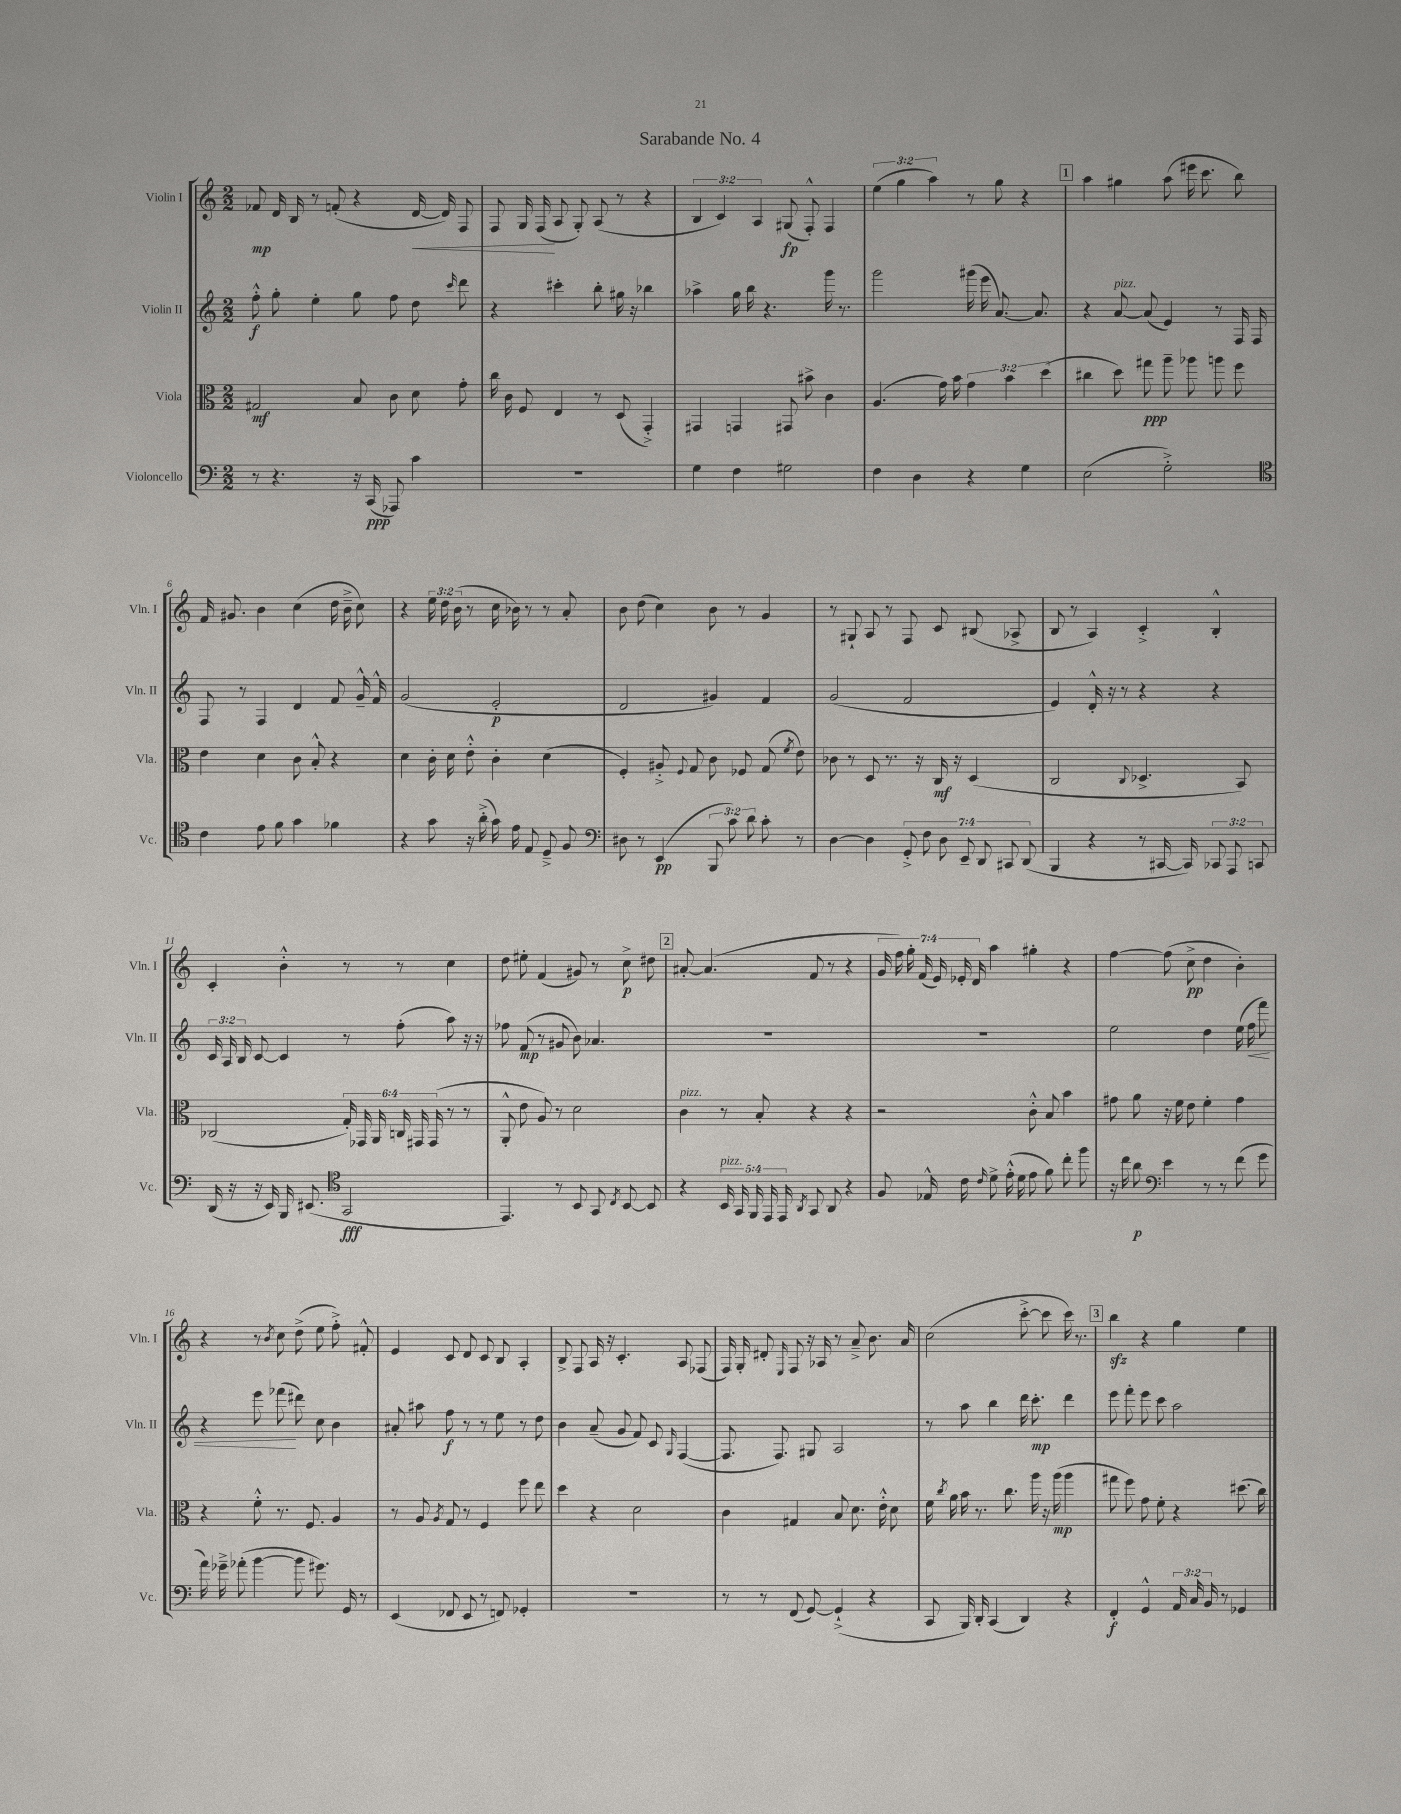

**kern	**kern	**kern	**kern
*staff4	*staff3	*staff2	*staff1
*clefF4	*clefC3	*clefG2	*clefG2
*k[]	*k[]	*k[]	*k[]
*M2/2	*M2/2	*M2/2	*M2/2
8r	2G#	8ff'^^	8f-
4.r	.	8gg'	16d
.	.	.	16B
.	.	4ee'	8r
.	.	.	(8f'
16r	8B	8gg	4r
(16CC	.	.	.
8AAA-)	8c	8ff	.
4c	8d	8dd	[16d
.	.	.	16d])
.	.	16qqccc	.
.	8g'	8ddd	8F
=	=	=	=
1r	16cc	4r	8F
.	16c	.	.
.	8F	.	16G
.	.	.	(16F
.	4E	4ccc#'	8A
.	.	.	8G')
.	8r	8bb'	(8A
.	(8D	16gg#	8r
.	.	16r	.
.	4GG'^)	4bb-	4r
=	=	=	=
4G	4GG#	4aa-^	6B
.	.	.	6c)
4F	4GG	16gg	.
.	.	16bb	.
.	.	.	6A
.	.	4.r	.
2G#	8GG#	.	(8G#
.	8b#^	.	8F'^^)
.	4c	16ggg	4F
.	.	8.r	.
=	=	=	=
4F	(4.A	2ggg	(6ee
.	.	.	6gg
4D	.	.	.
.	.	.	6aa)
.	16g)	.	.
.	16b	.	.
4r	6g	(16ggg#	8r
.	.	16eee	.
.	.	[8.a)	8gg
.	6b	.	.
4G	.	.	4r
.	.	8.a]	.
.	(6dd	.	.
=	=	=	=
(2E	4cc#	4r	4aa
.	8dd)	[8a	4gg#
.	8gg#	(8a]	.
2G'^)	8aa~	4e)	(8aa
.	8aa-	.	16eee#
.	.	.	8.ccc
.	8aa	8r	.
.	8ff	16F	8bb)
.	.	16F	.
=	=	=	=
*clefC4	*	*	*
4c	4e	8F	16f
.	.	.	8.g#
.	.	8r	.
8e	4d	4F	4b
8f	.	.	.
4g	8c	4d	(4cc
.	8B'^^	.	.
4f-	4r	8f	16dd
.	.	.	16b~^
.	.	16g~^^	8cc)
.	.	16f^^	.
=	=	=	=
4r	4d	(2g	4r
8g	16c'	.	24ee
.	.	.	24dd
.	16d	.	.
.	.	.	(24b
16r	8e'^^	.	8r
(16a'^	.	.	.
16g)	4c'	2e'	16cc
16e	.	.	16b-)
8E	.	.	8r
8D~^	(4d	.	8r
8F	.	.	8a'
=	=	=	=
*clefF4	*	*	*
8D#	4F')	2d	8b
8r	.	.	(8dd
(4EE	8A#'^	.	4cc)
.	8qqF	.	.
.	8G	.	.
12BBB	8c	4g#)	8b
12c)	.	.	.
.	8F-	.	8r
12d	.	.	.
8c'	(8G	4f	4g
.	8qf	.	.
8r	8e)	.	.
=	=	=	=
[4D	8c-	(2g	8r
.	8r	.	8G#`
4D]	8D	.	8A
.	8.r	.	8r
14GG'^	.	2f	8F
.	16r	.	.
14F	.	.	.
.	16C	.	8c
14D	.	.	.
.	16r	.	.
14EE~	.	.	.
.	(4D	.	(8B#
14DD	.	.	.
14CC#	.	.	.
.	.	.	8A-^
(14DD	.	.	.
=	=	=	=
4BBB	2C	4e)	8B
.	.	.	8r
4r	.	16d'^^	4A)
.	.	16r	.
.	.	8r	.
.	8qqC	.	.
8r	4.D-^	4r	4c'^
[16CC#	.	.	.
16CC#])	.	.	.
12CC-	.	4r	4B'^^
12AAA	.	.	.
.	8BB)	.	.
12CC	.	.	.
=	=	=	=
(16DD	(2C-	24c	4c'
.	.	24A	.
16r	.	.	.
.	.	24B	.
16r	.	[8c	.
16EE)	.	.	.
16BBB	.	4c]	4b'^^
(8.EE#	.	.	.
*clefC4	*	*	*
2GG	24G')	8r	8r
.	24GG-	.	.
.	24AA	.	.
.	24C	(8ff'	8r
.	24GG#	.	.
.	(24GG#	.	.
.	8r	8aa)	4cc
.	8r	16r	.
.	.	16r	.
=	=	=	=
4.EE)	8AA'^^	8ff-	8dd
.	8e	(8f	8ee#'
.	8A)	8r	(4f
8r	8r	8g#	.
8BB	2d	8b)	8g#)
8GG	.	4.a-	8r
8qC	.	.	.
[8BB	.	.	8cc^
8BB]	.	.	8dd#
=	=	=	=
4r	4c	1r	[8a#'
.	.	.	(4.a#]
20BB	8r	.	.
20GG	.	.	.
20FF	.	.	.
.	8B'	.	.
20EE	.	.	.
20EE	.	.	.
8qAA	.	.	.
8GG	4r	.	8f
8AA	.	.	8r
4r	4r	.	4r
=	=	=	=
8F	2r	1r	28g
.	.	.	28ff)
.	.	.	28gg'
.	.	.	(28f
16E-^^	.	.	.
.	.	.	28e)
.	.	.	28e-'
16c	.	.	.
.	.	.	28d
16qqc	.	.	.
8d^	.	.	4aa
(16e'^^	.	.	.
16d	.	.	.
8e	8c'^^	.	4gg#'
8f)	8B	.	.
8cc'	4b	.	4r
8ff	.	.	.
=	=	=	=
16r	8g#	2ee	[4ff
16cc	.	.	.
8a	8a	.	.
*clefF4	*	*	*
4e	16r	.	(8ff]
.	16f	.	.
.	8e	.	8cc^
8r	4f'	4dd	4dd
8r	.	.	.
(8f	4g#	(16ee	4b')
.	.	16ff	.
8g	.	8fff)	.
=	=	=	=
16a)	4r	4r	4r
16g-~^	.	.	.
(8a-'	.	.	.
[4b	8f'^^	8eee	8r
.	.	.	8qb
.	8.r	(8fff-	8cc
8b]	.	8ddd#)	(8dd^
.	8.F	.	.
8.g#)	.	8cc	8ee
.	4A	4b	8ff'^)
16GG	.	.	.
8r	.	.	8f#'^^
=	=	=	=
(4EE	8r	8a#'	4e
.	8A	8aa#	.
.	8qA	.	.
8FF-	8G	8ff	8c
8EE	8r	8r	8d
8r	4F	8r	8c
8FF)	.	8ee	8B
4GG-'	8ff	8r	4A'
.	8ee	8dd	.
=	=	=	=
1r	4dd	4b	8B^
.	.	.	8F
.	4r	(8a~	16A
.	.	.	16r
.	.	8g	4.c'
.	2d	8f)	.
.	.	8c	.
.	.	16qqG	.
.	.	([4F	8A
.	.	.	(8F-
=	=	=	=
8r	4c	8.F]	16F)
.	.	.	16G'
8r	.	.	8d#'
.	.	8.F)	.
.	.	.	16qqE
(8FF	4G#	.	8F
[8GG)	.	8G#	16r
.	.	.	16A-
(4GG`^]	8B	2A	8r
.	8.d	.	8a~^
4r	.	.	8.b
.	16e'^^	.	.
.	8d	.	.
.	.	.	16a
=	=	=	=
8CC	16f	8r	(2cc
.	8qcc	.	.
.	16a	.	.
16BBB)	16b	8aa	.
16DD'	8.r	.	.
(4CC	.	4bb	.
.	8.cc	.	.
4DD)	.	16ddd	[8ccc'^
.	16aa	8.ccc'	.
.	16r	.	8ccc]
.	(16aa	.	.
4r	4aa	4ddd	16ccc)
.	.	.	8.r
=	=	=	=
4FF'	8gg#	8eee	4bb
.	8ff)	8fff'	.
4GG^^	8g	8eee	4r
.	8f'	8ccc	.
24AA	4r	2aa	4gg
24C	.	.	.
24BB	.	.	.
8r	.	.	.
4GG-	(8.dd#	.	4ee
.	16cc)	.	.
==	==	==	==
*-	*-	*-	*-
